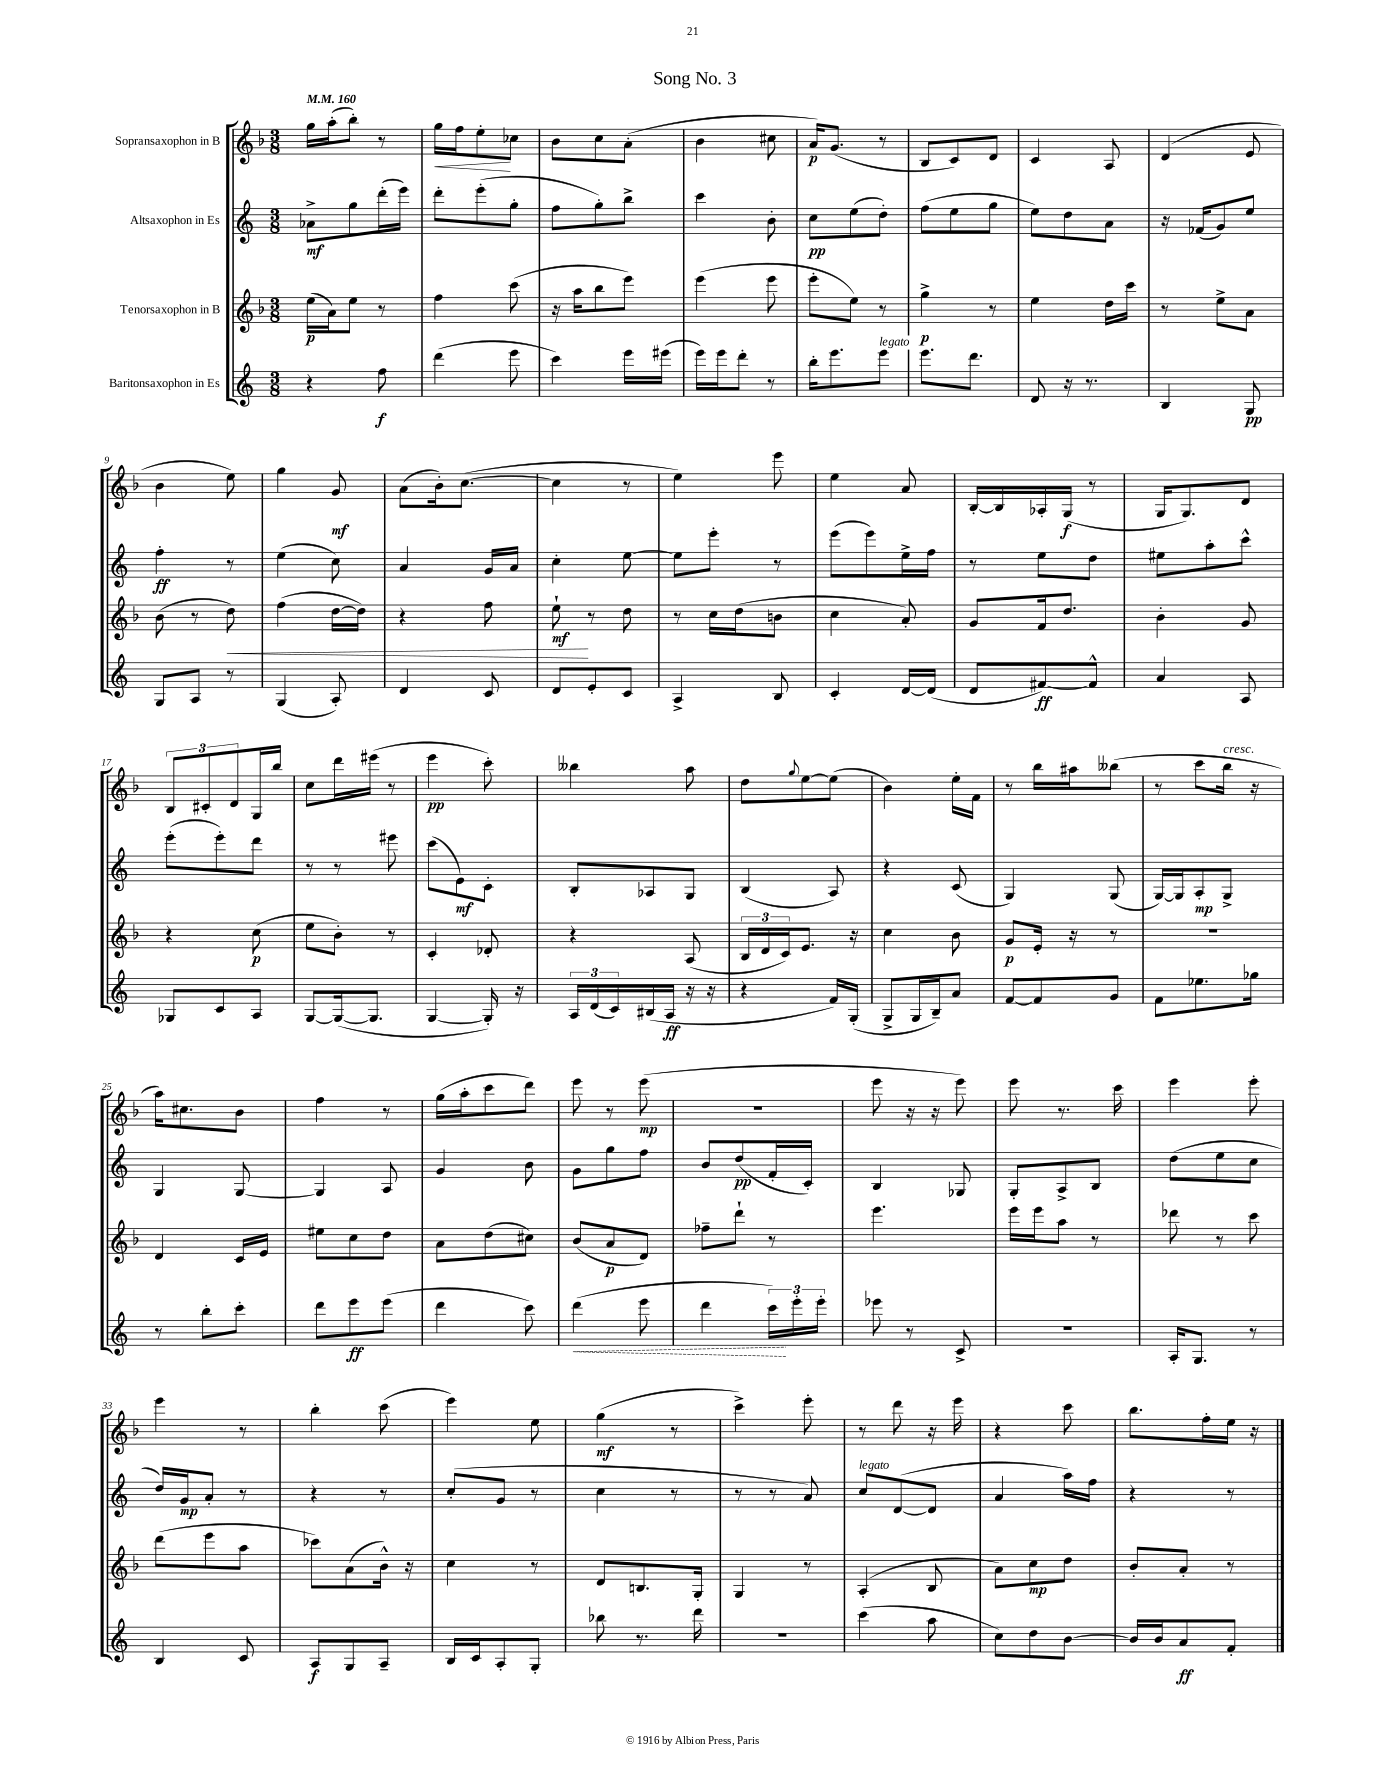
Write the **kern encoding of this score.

**kern	**kern	**kern	**kern
*staff4	*staff3	*staff2	*staff1
*clefG2	*clefG2	*clefG2	*clefG2
*k[]	*k[b-]	*k[]	*k[b-]
*M3/8	*M3/8	*M3/8	*M3/8
*MM160	*MM160	*MM160	*MM160
4r	(16ee	8a-^	16gg
.	16a)	.	(16aa'
.	8ee	8gg	8bb-')
8ff	8r	(16ddd'	8r
.	.	16eee)	.
=	=	=	=
(4ddd	4ff	8ddd'	16gg
.	.	.	16ff
.	.	(8eee'	8ee'
8eee	(8ccc	8gg'	8cc-
=	=	=	=
4ccc)	16r	8ff	8b-
.	16aa	.	.
.	8bb-	8gg')	8cc
16eee	8eee)	8bb^	(8a'
(16eee#	.	.	.
=	=	=	=
16eee)	(4eee	4ccc	4b-
16eee	.	.	.
8ddd'	.	.	.
8r	8eee	8b'	8cc#
=	=	=	=
16bb'	8eee'	8cc	16a)
8.eee	.	.	(8.g
.	8ee)	(8ee	.
8eee	8r	8dd')	8r
=	=	=	=
8.eee	4gg^	(8ff	8B-
.	.	8ee	8c)
8.ddd	.	.	.
.	8r	8gg	8d
=	=	=	=
8d	4ee	8ee)	4c
16r	.	8dd	.
8.r	.	.	.
.	16dd	8a	8A
.	16ccc	.	.
=	=	=	=
4B	8r	16r	(4d
.	.	(16f-	.
.	8ee^	8g)	.
8G	8a	8ee	8e
=	=	=	=
8G	(8b-	4ff'	4b-
8A	8r	.	.
8r	8dd)	8r	8ee)
=	=	=	=
(4G	(4ff	(4ee	4gg
8A')	[16dd	8cc)	8g
.	16dd])	.	.
=	=	=	=
4d	4r	4a	(8a
.	.	.	16b-')
.	.	.	([8.cc
8c	8ff	16g	.
.	.	16a	.
=	=	=	=
8d	8ee`	4cc'	4cc]
8e'	8r	.	.
8c	8dd	[8ee	8r
=	=	=	=
4A^	8r	8ee]	4ee)
.	16cc	8eee'	.
.	(16dd	.	.
8B	8b	8r	8eee
=	=	=	=
4c'	4cc	(8eee	4ee
.	.	8eee)	.
[16d	8a')	16ee^	8a
(16d]	.	16ff	.
=	=	=	=
8d	8g	8r	[16B-'
.	.	.	16B-]
[8f#)	16f	8ee	16A-'
.	8.dd	.	(16G
8f#^^]	.	8dd	8r
=	=	=	=
4a	4b-'	8ee#	16G
.	.	.	8.G)
.	.	8aa'	.
8A	8g	8ccc^^	8d
=	=	=	=
8G-	4r	(8eee'	12B-
.	.	.	12c#'
8c	.	8eee')	.
.	.	.	12d
8A	(8cc	8ddd	16G
.	.	.	16bb-
=	=	=	=
[8G	8ee	8r	8cc
(16G_	8b-')	8r	16ddd
8.G]	.	.	(16eee#
.	8r	8eee#	8r
=	=	=	=
[4G	4c'	(8ccc	4eee
.	.	8e)	.
16G'])	8d-'	8c'	8ccc')
16r	.	.	.
=	=	=	=
24A	4r	8B'	4bb--
(24d	.	.	.
24c)	.	.	.
(16B#	.	8A-	.
16A	.	.	.
16r	(8A	8G	8aa
16r	.	.	.
=	=	=	=
4r	24B-	(4B	8dd
.	24d	.	.
.	24c)	.	.
.	.	.	8qqgg
.	8.e	.	[8ee
16f)	.	8A)	(8ee]
(16G'	16r	.	.
=	=	=	=
8G^	4cc	4r	4b-)
16G	.	.	.
16B~)	.	.	.
8a	8b-	(8c	16ee'
.	.	.	16f
=	=	=	=
[8f	8g	4G)	8r
8f]	16e'	.	16bb-
.	16r	.	16aa#
8g	8r	(8G	(8bb--
=	=	=	=
8f	4.r	[16G)	8r
.	.	16G]	.
8.ee-	.	8A'	8ccc
.	.	8G^	16bb-
16gg-	.	.	16r
=	=	=	=
8r	4d	4G	16aa)
.	.	.	8.cc#
8bb'	.	.	.
8ccc'	16c	[8G	8b-
.	16e	.	.
=	=	=	=
8ddd	8ee#	4G]	4ff
8eee	8cc	.	.
(8eee	8dd	8A	8r
=	=	=	=
4ddd	8a	4g	(16gg
.	.	.	16aa'
.	(8dd	.	8ccc
8ccc)	8cc#)	8b	8ddd)
=	=	=	=
(4ddd	(8b-	8g	8eee
.	8a	8gg	8r
8eee	8d)	8ff	(8eee
=	=	=	=
4ddd	8ff-~	8b	4.r
.	8ddd`	(8dd	.
24ccc)	8r	16f'	.
24eee'	.	.	.
.	.	16c')	.
24eee'	.	.	.
=	=	=	=
8eee-	4.eee	4B	8eee
8r	.	.	16r
.	.	.	16r
8c^	.	8G-	8eee)
=	=	=	=
4.r	16eee	8G'	8eee
.	16eee	.	.
.	8aa	8A^	8.r
.	8r	8B	.
.	.	.	16ccc
=	=	=	=
16A'	8ddd-	(8dd	4eee
8.G	.	.	.
.	8r	8ee	.
8r	8ccc	8cc	8eee'
=	=	=	=
4B	(8ddd	16dd)	4eee
.	.	16g	.
.	8eee	8a'	.
8c	8aa	8r	8r
=	=	=	=
8A	8ccc-)	4r	4bb-'
8G	(8a	.	.
8A~	16b-^^)	8r	(8ccc
.	16r	.	.
=	=	=	=
16B	4cc	(8cc'	4eee)
16c	.	.	.
8A'	.	8g	.
8G'	8r	8r	8ee
=	=	=	=
8bb-	8d	4cc	(4gg
8.r	8.B	.	.
.	.	8r	8r
16ddd	16G'	.	.
=	=	=	=
4.r	4G	8r	4ccc^)
.	.	8r	.
.	8r	8a)	8eee'
=	=	=	=
(4ccc	(4A'	8cc	8r
.	.	([8d	8ddd
8aa	8B-	8d]	16r
.	.	.	16eee
=	=	=	=
8cc)	8a)	4a	4r
8dd	8cc	.	.
[8b	8dd	16aa)	8ccc
.	.	16ff	.
=	=	=	=
16b]	8b-'	4r	8.bb-
16b	.	.	.
8a	8a'	.	.
.	.	.	16ff'
8f'	8r	8r	16ee
.	.	.	16r
==	==	==	==
*-	*-	*-	*-
